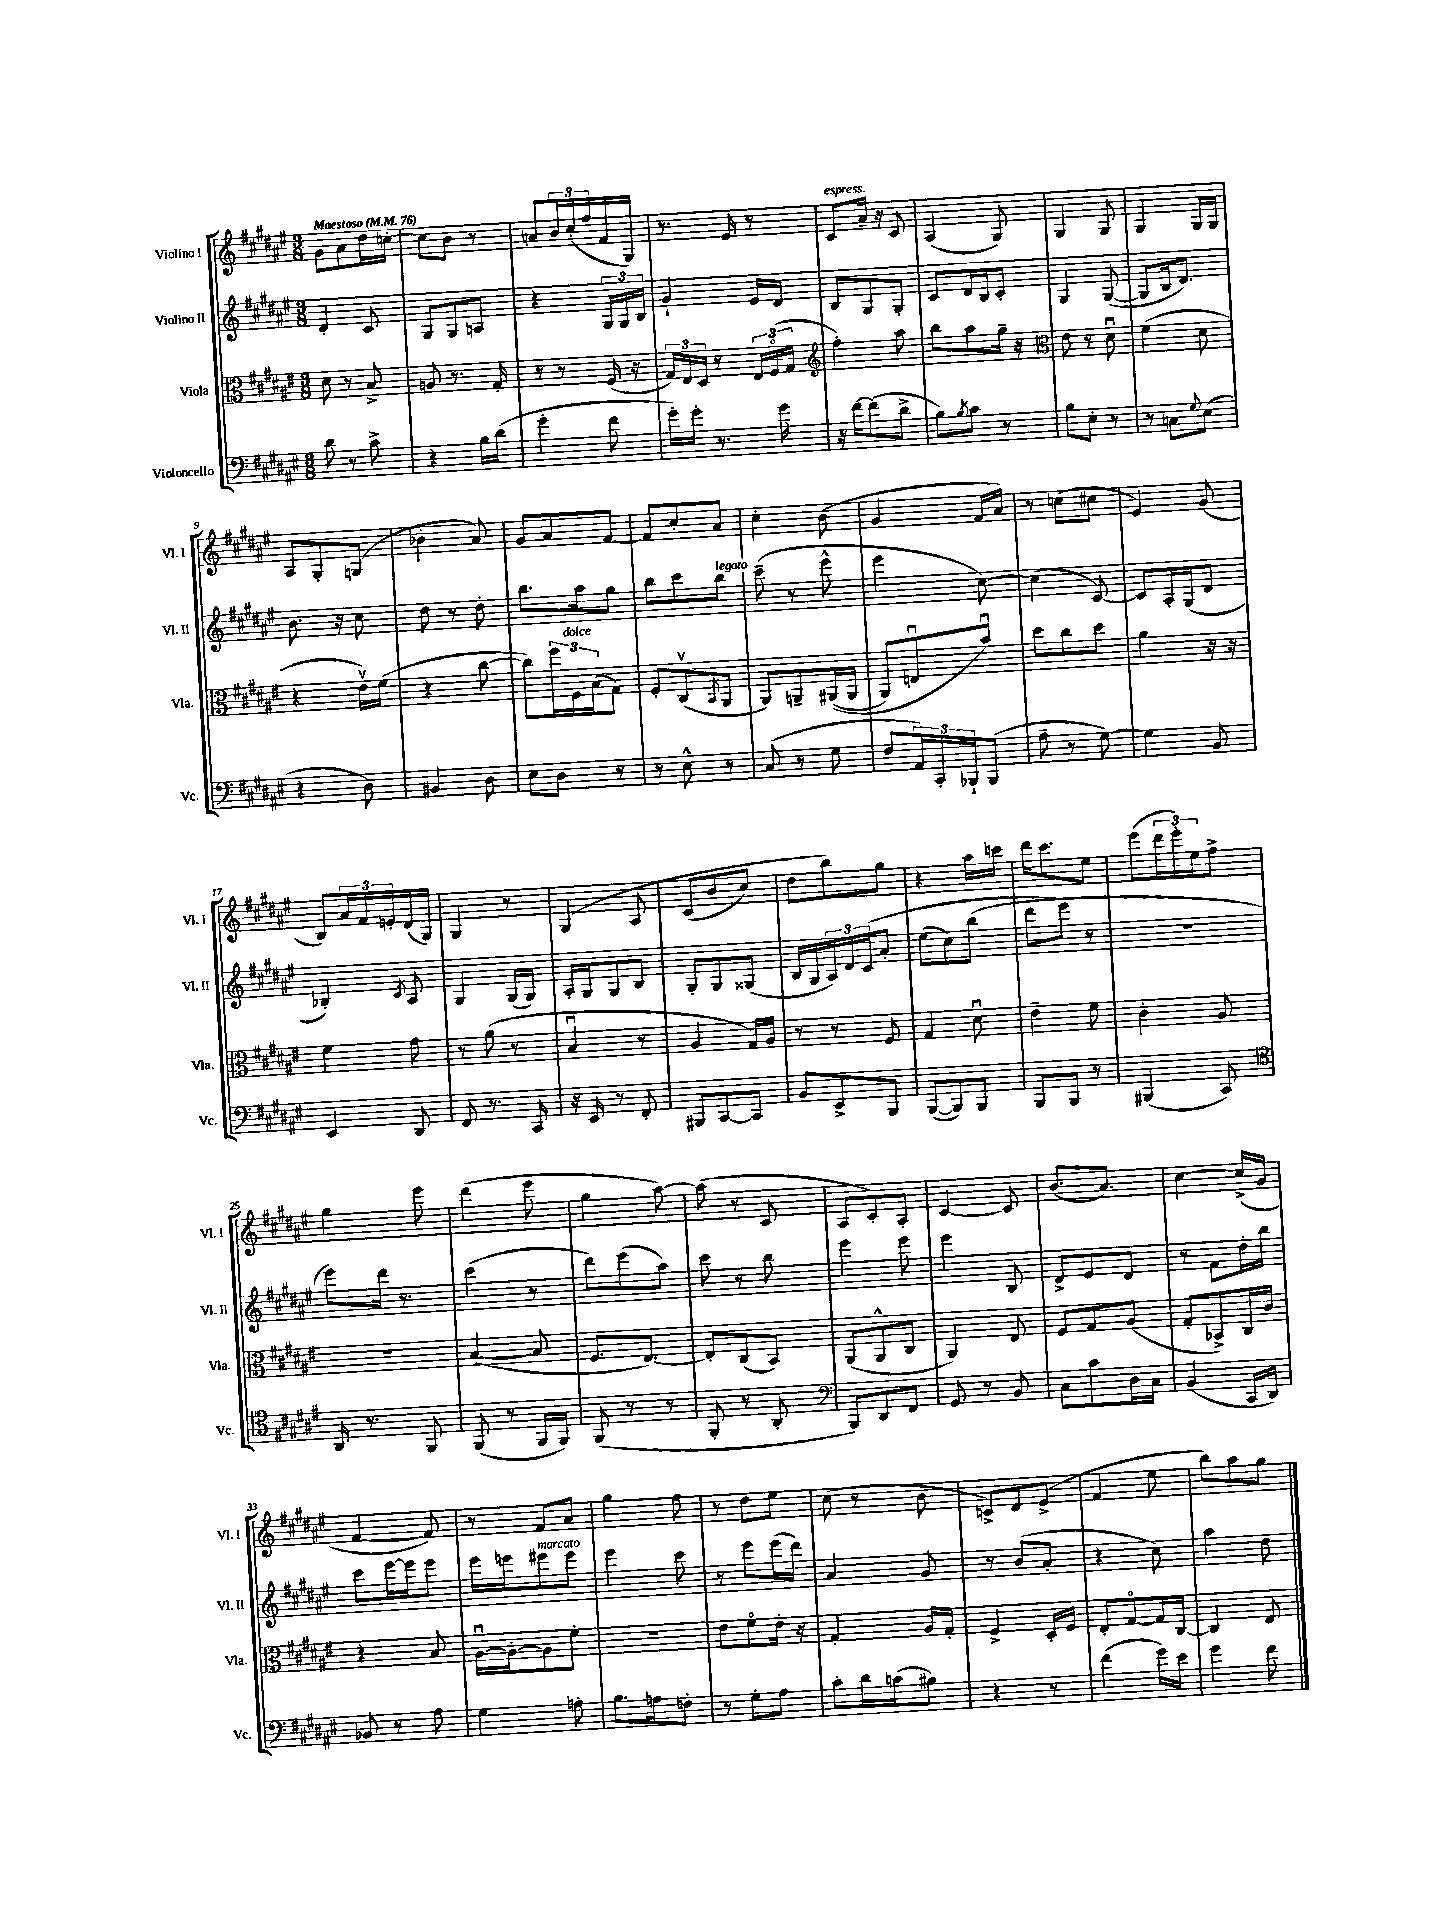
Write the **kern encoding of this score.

**kern	**kern	**kern	**kern
*staff4	*staff3	*staff2	*staff1
*clefF4	*clefC3	*clefG2	*clefG2
*k[f#c#g#d#a#e#]	*k[f#c#g#d#a#e#]	*k[f#c#g#d#a#e#]	*k[f#c#g#d#a#e#]
*M3/8	*M3/8	*M3/8	*M3/8
*MM76	*MM76	*MM76	*MM76
8d#	8d#	4d#'	8g#
8r	8r	.	8a#
8c#^	8B^	8c#	16dd#
.	.	.	[16cc'
=	=	=	=
4r	8A	8G#	8cc]
.	8.r	8G#	8b
16B	.	8A	8r
(16d#	16G#'	.	.
=	=	=	=
4g#'	8r	4r	8a
.	8r	.	24b
.	.	.	(24cc#'
.	.	.	24ff#
8f#	(16F#	24G#	16f#
.	.	24G#	.
.	16r	.	16G#)
.	.	24B	.
=	=	=	=
16g#')	24G#)	4g#`	8.r
.	24E#	.	.
16g#'	.	.	.
.	24D#	.	.
8.r	8r	.	.
.	.	.	16e#
.	24E#	16e#	8r
.	(24F#o	.	.
16g#	.	16d#	.
.	24G#	.	.
=	=	=	=
*	*clefG2	*	*
16r	4ff#')	8B	8c#
[16f#	.	.	.
(8f#]	.	8G#	16a#~
.	.	.	16r
8d#^	8aa#	8G#'	8c#
=	=	=	=
8B)	8bb	8c#	(4A#
8qB	.	.	.
8c#	8aa#	16d#	.
.	.	16B	.
8r	16gg#~	8c#'	8G#)
.	16r	.	.
=	=	=	=
*	*clefC3	*	*
8B	8e#	4G#	4G#
8E#'	8r	.	.
8r	8d#u	([8G#	8G#
=	=	=	=
8r	(4f#	8G#]	4G#
8C	.	16B	.
.	.	8.d#)	.
8qqG#	.	.	.
(8E#	8d#	.	16G#
.	.	.	16G#
=	=	=	=
4r	4r	8.b	8A#
.	.	.	8G#'
.	.	16r	.
8D#)	16e#v)	8cc#	(8G
.	(16f#	.	.
=	=	=	=
4BB#	4r	8dd#	4b-'
.	.	8r	.
8D#	[8cc#	8dd#'	8a#)
=	=	=	=
8E#	8cc#])	8.bb	8g#
8D#	24ff#	.	8a#
.	24F#	.	.
.	.	16aa#	.
.	(24B	.	.
8r	8G#)	8gg#	[8f#
=	=	=	=
8r	8F#'	8bb	8f#]
8E#^^	(8C#v	8ccc#	8cc#'
.	8qBB	.	.
8r	8AA#	8bb	8a#
=	=	=	=
(8C#	8AA#)	(8ccc#~	4cc#'
8r	8AA~	8r	.
8G#	&((16AA#	8eee#^^	(8b
.	16AA#	.	.
=	=	=	=
8F#	8AA#)	4eee#	4g#
24AA#)	8Eu	.	.
24CC#'	.	.	.
24BBB-`	.	.	.
(8BBB-	8bu&)	[8cc#)	16f#
.	.	.	16a#)
=	=	=	=
8A#~	8dd#	(4cc#]	8r
8r	8cc#	.	(8cc
[8G#)	8dd#	[8c#)	8cc#
=	=	=	=
4G#]	4a#	8c#]	4e#)
.	.	16A#'	.
.	.	(16G#	.
8BB	16r	8d#	(8g#
.	16r	.	.
=	=	=	=
4EE#	4f#	4B-')	8B)
.	.	.	24a#
.	.	.	24f#
.	.	.	24e'
.	.	8qc#	.
8DD#	8g#	8A#	(16d#
.	.	.	16G#)
=	=	=	=
8FF#	8r	4G#	4G#
8.r	(8a#	.	.
.	8r	(16G#	8r
16CC#	.	16G#)	.
=	=	=	=
16r	4Bu	16A#'	&(4G#
16EE#	.	16G#	.
8r	.	8G#	.
8FF#'	8r	8B	8A#
=	=	=	=
8BBB#	4A#	8G#'	(8c#
[8CC#	.	8G#	8b
8CC#]	16G#)	(8G##	8cc#)
.	16A#	.	.
=	=	=	=
8BB	8r	16B	8dd#
.	.	16G#	.
8EE#^	8r	24A#)	8bb&)
.	.	24d#	.
.	.	&(24c#	.
8BBB	8F#	8a#'	8gg#
=	=	=	=
([8BBB	4G#	(8ee#	4r
8BBB])	.	8cc#)	.
8BBB	8d#u	(8bb	16aa#
.	.	.	16ccc
=	=	=	=
8BBB	4e#~	8ddd#	16ddd#
.	.	.	8.ccc#
8BBB	.	8eee#&)	.
8r	8f#	8r	8ee#
=	=	=	=
(4BBB#	4c#'	4.r	(8eee#
.	.	.	24ddd#
.	.	.	24eee#')
.	.	.	24ee#
8CC#)	8A#	.	8ff#^
=	=	=	=
*clefC4	*	*	*
16AA#	4.r	8eee#)	4gg#
8.r	.	.	.
.	.	16ddd#	.
.	.	8.r	.
8FF#	.	.	8eee#
=	=	=	=
(8FF#	([4B	(4ccc#	(4ddd#
8r	.	.	.
16FF#	8B]	8r	8eee#
16FF#)	.	.	.
=	=	=	=
(8FF#	8.F#	8ddd#)	4gg#
8r	.	(8eee#	.
.	[8.E#)	.	.
8r	.	8aa#)	[8aa#)
=	=	=	=
8FF#'	8E#']	8ccc#	(8aa#]
8r	(8C#	8r	8r
8AA#'	8BB)	8bb	8c#
=	=	=	=
*clefF4	*	*	*
8BBB)	(8AA#	4eee#	8A#
8DD#	8AA#^^	.	8c#')
8FF#	8C#	8eee#	8A#'
=	=	=	=
8GG#	4AA#)	4eee#	[4c#
8r	.	.	.
8BB	8E#	8B	8c#]
=	=	=	=
8C#	8F#	8d#^	(8.b
8c#	8G#	8e#	.
.	.	.	8.a#)
16D#	(8A#	8d#	.
16C#	.	.	.
=	=	=	=
(4BB	8G#'	8r	[4cc#
.	8BB-^)	8f#	.
16CC#	16C#	16dd#'	(16cc#^]
16DD#)	16c#	16bb	16g#
=	=	=	=
8BB-	4r	8ccc#	[4f#
8r	.	[16eee#	.
.	.	16eee#]	.
8A#	8B	8eee#	8f#])
=	=	=	=
4G#	[16A#u	16eee#	8r
.	16A#'_	16eee	.
.	8A#]	8eee#	8f#
8A'	8f#'	8eee#	8a#
=	=	=	=
8.B	4.r	4eee#	4gg#
16A	.	.	.
8F'	.	8ccc#	8ff#
=	=	=	=
8r	8e#	8r	8r
8G#'	8f#o	8eee#	8dd#
8A#	16e#'	(16eee#	8ee#
.	16r	16ddd#)	.
=	=	=	=
8c#'	4G#'	4a#	(8cc#
16d#	.	.	8r
(16c	.	.	.
8B#)	16A#	8g#	8b
.	16G#'	.	.
=	=	=	=
4r	4F#^	8r	8c^)
.	.	(8b	8d#
8r	16D#'	8a#'	(8e#^
.	16F#	.	.
=	=	=	=
(4f#	8E#'	4r	4f#
.	[8G#o	.	.
16g#)	16G#]	8cc#)	8ee#
16e#	[16C#	.	.
=	=	=	=
4g#	4C#]	4aa#	8bb)
.	.	.	8aa#
8f#	8E#	8dd#	8gg#
==	==	==	==
*-	*-	*-	*-
